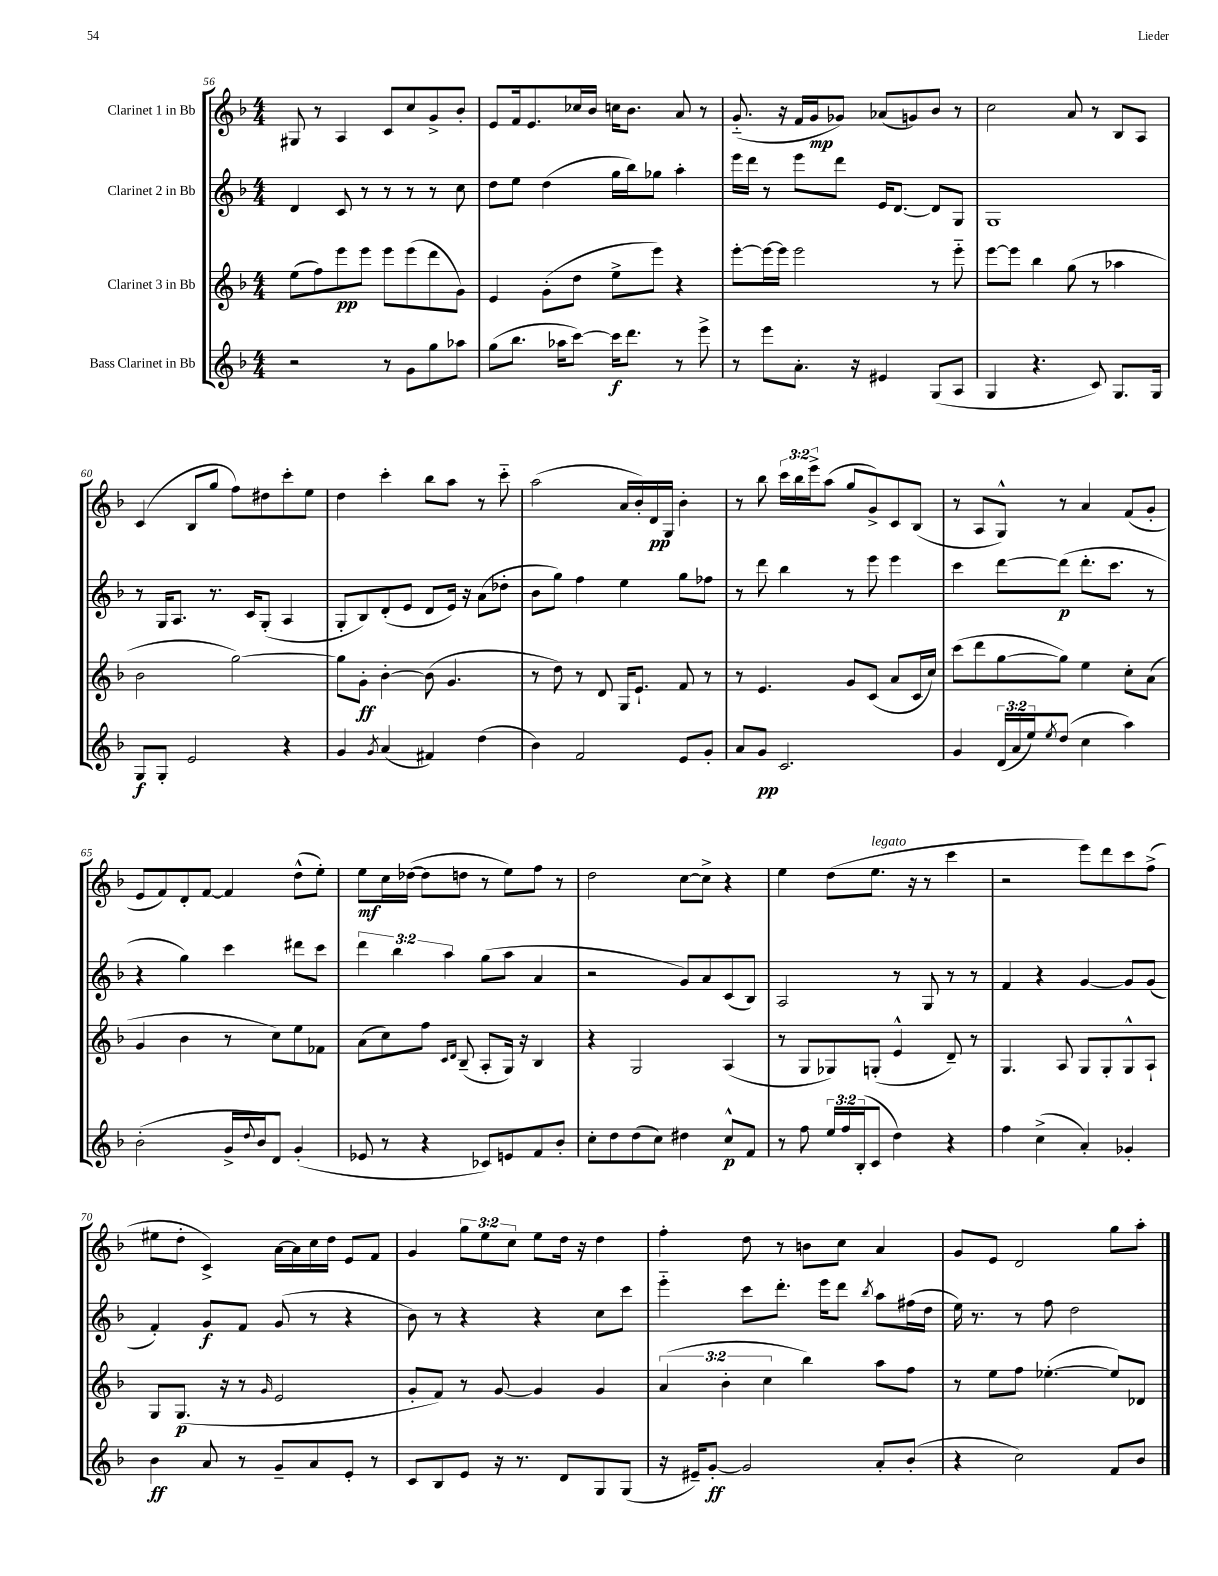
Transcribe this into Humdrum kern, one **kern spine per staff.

**kern	**kern	**kern	**kern
*staff4	*staff3	*staff2	*staff1
*clefG2	*clefG2	*clefG2	*clefG2
*k[b-]	*k[b-]	*k[b-]	*k[b-]
*M4/4	*M4/4	*M4/4	*M4/4
2r	(8ee	4d	8G#
.	8ff)	.	8r
.	8eee	8c	4A
.	8eee	8r	.
8r	8eee	8r	8c
8g	(8eee	8r	8cc
8gg	8ddd	8r	8g^
8aa-	8g)	8cc	8b-'
=	=	=	=
(8gg	4e	8dd	8e
8.bb-	.	8ee	16f
.	.	.	8.e
.	(8g'	(4dd	.
16aa-	.	.	.
[8ccc)	8dd	.	16cc-
.	.	.	16b-
16ccc]	8ee^	16gg	16cc
8.ddd	.	16bb-)	8.b-
.	8eee)	8gg-	.
8r	4r	4aa'	8a
8eee^	.	.	8r
=	=	=	=
8r	[8eee'	16eee	(8.g'~
.	.	16ddd	.
8eee	16eee_	8r	.
.	16eee]	.	16r
8.a'	2eee	8eee	16f
.	.	.	16g
.	.	8ddd	8g-)
16r	.	.	.
4e#	.	16e	(8a-
.	.	[8.d	.
.	.	.	8g)
(8G	8r	8d]	8b-
8A	8eee'~	8G	8r
=	=	=	=
4G	[8eee	1G	2cc
.	8eee]	.	.
4.r	4bb-	.	.
.	(8gg	.	8a
8c)	8r	.	8r
8.G	4aa-	.	8B-
.	.	.	8A
16G	.	.	.
=	=	=	=
8G	2b-	8r	(4c
8G'	.	16G	.
.	.	8.A	.
2e	.	.	8B-
.	.	8.r	8gg
.	[2gg)	.	8ff)
.	.	16c	.
.	.	(8G'	8dd#
4r	.	4A	8ccc'
.	.	.	8ee
=	=	=	=
4g	8gg]	8G'	4dd
.	8g'	8B-)	.
8qg	.	.	.
(4a	[4b-'	(8d'	4ccc'
.	.	8e	.
4f#)	(8b-]	8d	8bb-
.	4.g	16e)	8aa
.	.	16r	.
(4dd	.	(8a	8r
.	.	8dd-'	8ccc'~
=	=	=	=
4b-)	8r	8b-	(2aa
.	8dd)	8gg)	.
2f	8r	4ff	.
.	8d	.	.
.	16G	4ee	16a
.	8.e`	.	16b-')
.	.	.	16d
.	.	.	16G
8e	8f	8gg	4b-'
8g'	8r	8ff-	.
=	=	=	=
8a	8r	8r	8r
8g	4.e	8ddd	8bb-
2.c	.	4bb-	24ccc
.	.	.	24bb-
.	.	.	24eee^
.	.	.	(8aa
.	8g	8r	8gg
.	(8c	8eee	8g^)
.	8a	4eee	8c
.	16c	.	(8B-
.	16cc)	.	.
=	=	=	=
4g	(8ccc	4ccc	8r
.	8ddd	.	8A
(24d	[8gg	[8ddd	8G^^)
24a	.	.	.
24ee)	.	.	.
8qee	.	.	.
(8dd	8gg])	(8ddd]	8r
4cc	4ee	8.ddd'	4a
.	.	8.ccc	.
4aa)	8cc'	.	(8f
.	(8a	8r	8g'
=	=	=	=
(2b-'	4g	4r	8e
.	.	.	8f)
.	4b-	4gg)	8d'
.	.	.	[8f
16g^	8r	4ccc	4f]
8qqdd	.	.	.
16b-	.	.	.
8d)	8cc)	.	.
(4g'	8ee	8ddd#	(8dd^^
.	8f-	8ccc	8ee')
=	=	=	=
8e-	(8a	6ddd	8ee
8r	8cc)	.	16cc
.	.	6bb-	.
.	.	.	([16dd-
4r	8ff	.	8dd-]
.	.	6aa	.
.	16qqc	.	.
.	16qqd	.	.
.	(8B-~	.	8dd
8c-)	8A'	(8gg	8r
8e	16G)	8aa	8ee)
.	16r	.	.
8f	4B-	4a	8ff
8b-'	.	.	8r
=	=	=	=
8cc'	4r	2r	2dd
8dd	.	.	.
(8dd	2G	.	.
8cc)	.	.	.
4dd#	.	8g)	[8cc
.	.	8a	8cc^]
8cc^^	(4A	(8c	4r
8f	.	8B-)	.
=	=	=	=
8r	8r	2A	4ee
8ff	8G	.	.
24ee	8G-)	.	(8dd
24ff	.	.	.
(24B-'	.	.	.
8c	(8G'	.	8.ee
4dd)	4e^^	8r	.
.	.	.	16r
.	.	8G	8r
4r	8d~)	8r	4ccc
.	8r	8r	.
=	=	=	=
4ff	4.G	4f	2r
(4cc^	.	4r	.
.	8A	.	.
4a')	8G	[4g	8eee)
.	8G'	.	8ddd
4g-'	8G^^	8g]	8ccc
.	8A`	(8g	(8ff^
=	=	=	=
4b-	8G	4f')	8ee#
.	(8.G	.	8dd'
8a	.	8g	4c^)
.	16r	.	.
8r	8r	8f	.
.	16qqg	.	.
8g~	2e	(8g	[16a
.	.	.	16a]
8a	.	8r	16cc
.	.	.	16dd
8e'	.	4r	8e
8r	.	.	8f
=	=	=	=
8c	8g'	8b-)	4g
8B-	8f)	8r	.
8e	8r	4r	12gg
.	.	.	12ee
16r	[8g	.	.
.	.	.	12cc
8.r	.	.	.
.	4g]	4r	8ee
8d	.	.	16dd
.	.	.	16r
8G	4g	8cc	4dd
(8G	.	8ccc	.
=	=	=	=
16r	(6a	4eee'~	4ff'
16e#~)	.	.	.
[8g'	.	.	.
.	6b-'	.	.
2g]	.	8ccc	8dd
.	6cc	.	.
.	.	8.ddd'	8r
.	4bb-)	.	8b
.	.	16eee	.
.	.	8ddd	8cc
.	.	8qbb-	.
8a'	8aa	8aa	4a
(8b-'	8ff	(16ff#	.
.	.	16dd	.
=	=	=	=
4r	8r	16ee)	8g
.	.	8.r	.
.	8ee	.	8e
2cc)	8ff	8r	2d
.	([4.ee-'	8ff	.
.	.	2dd	.
8f	8ee-])	.	8gg
8b-	8d-	.	8aa'
==	==	==	==
*-	*-	*-	*-
